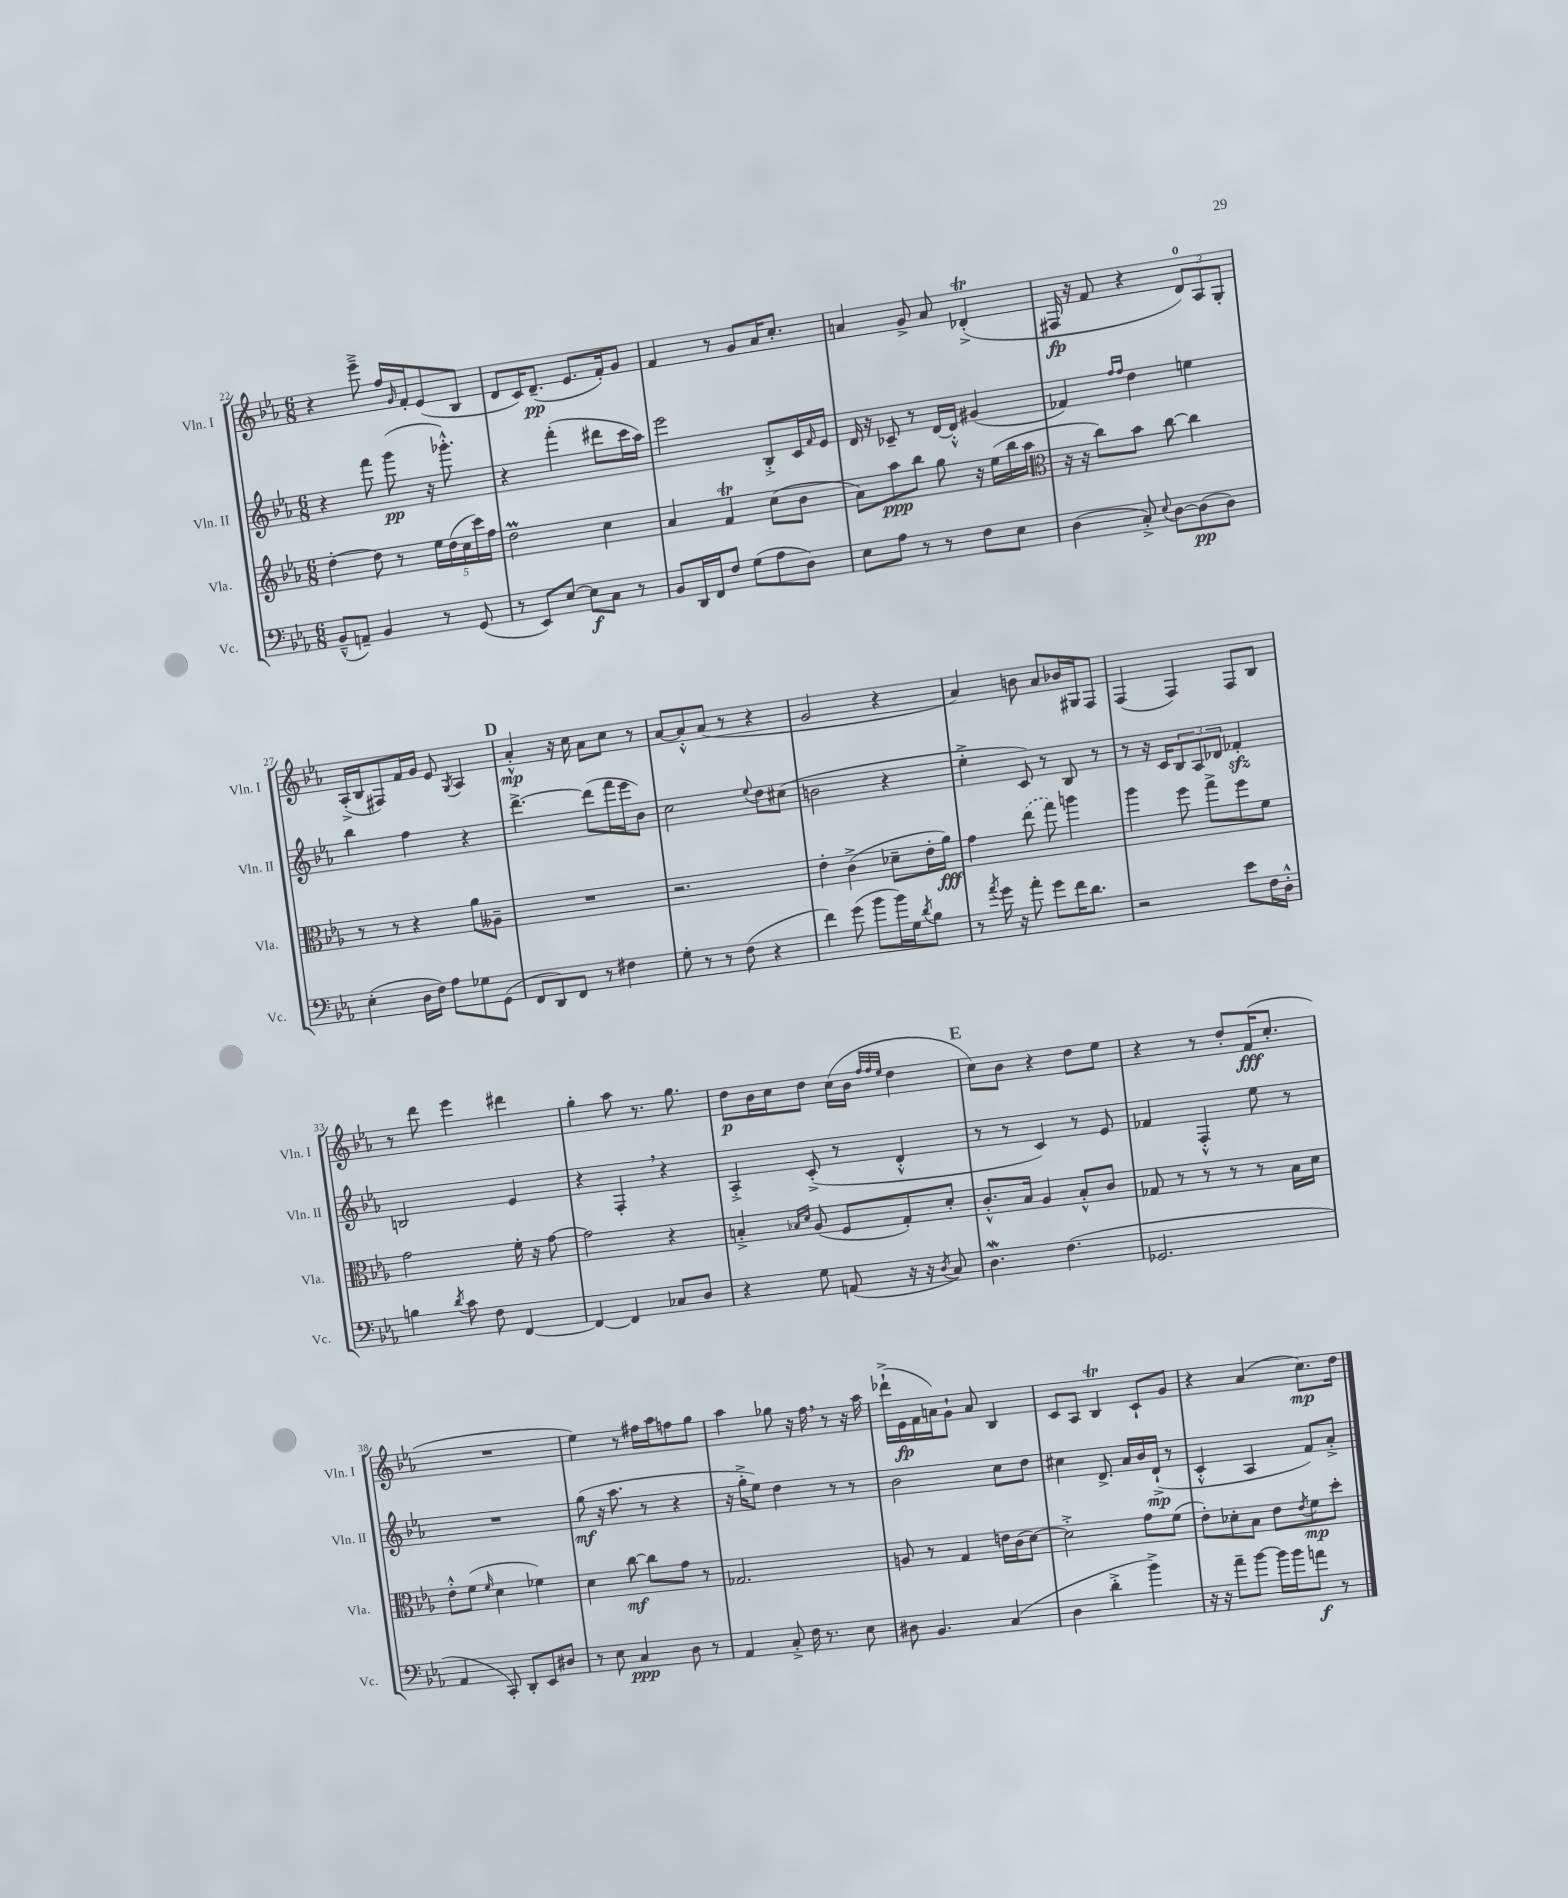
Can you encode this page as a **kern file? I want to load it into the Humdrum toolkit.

**kern	**kern	**kern	**kern
*staff4	*staff3	*staff2	*staff1
*clefF4	*clefG2	*clefG2	*clefG2
*k[b-e-a-]	*k[b-e-a-]	*k[b-e-a-]	*k[b-e-a-]
*M6/8	*M6/8	*M6/8	*M6/8
(8BB-~^^/L	[4dd'\	4r	4r
8AA~/J)	.	.	.
4BB-/	8dd\]	8fff\	8eee-~^\
.	8r	(8ggg\	16ff/LL
.	.	.	16qqg/
.	.	.	16f'/J
8r	20ee-\LL	16r	(8e-/
.	(20dd\	.	.
.	.	8.ggg-'^^\)	.
.	20cc\	.	.
(8GG/	.	.	8B-/J
.	20ccc\)	.	.
.	20ff\JJ	.	.
=	=	=	=
8r	2dd\	4r	8d/L
8EE-/L)	.	.	16c/K)
.	.	.	(8.d~/J
[8E-/J	.	(4fff'\	.
8E-\]L	.	.	8.e-/L
8C\J	4cc\	8ddd#\L	.
.	.	.	16f'/k)
8r	.	16ccc\L	8g/J
.	.	16aa-\JJ)	.
=	=	=	=
8BB-/L	4a-/	2eee-\	4f/
16DD/L	.	.	.
16FF/J	.	.	.
8F/J	4f/	.	8r
(8G\L	.	.	8g/L
8A-\	(8cc\L	8B-'^/L	16a-/K
.	.	.	8.cc'/J
8D\J)	8b-\J	16c/L	.
.	.	16qqf/	.
.	.	16e-/JJ	.
=	=	=	=
8E-\L	8a-\L)	16d/	4a/
.	.	16r	.
8A-\J	8aa-\	8c-~/	.
8r	8bb-\J	8r	8g^/
8r	8gg\	[16d/LL	8a/
.	.	16d'^^/]JJ	.
8F\L	16r	(4g#/	(4d-'^/
.	(16ee-\LL	.	.
8E-\J	16bb-\	.	.
.	16aa-\JJ	.	.
=	=	=	=
*	*clefC3	*	*
(4D\	16r	4f-/)	16F#/
.	16r	.	16r
.	8cc\L)	.	8f/
.	.	16qqff/LL	.
.	.	16qqff/JJ	.
8C'^/)	8b-\J	4dd\	4r
8qqE-/	.	.	.
[8D\L	[8cc\	.	.
(8D\]	4cc\]	4ee\	12d/L)
.	.	.	12A-/
8D\J)	.	.	.
.	.	.	12G'/J
=	=	=	=
(4E-'\	8r	4bb-\	(16A-'^/LL
.	.	.	16B-/J
.	8r	.	8F#/)
16D\LL	4r	4ff\	16f/L
16F\JJ)	.	.	16g/JJ
8A-\L	.	.	8e-/
.	.	.	8qG/
8G-\	8a-\L	4r	4A-/
(8GG\J	8A--~\J	.	.
=	=	=	=
8FF/L	2.r	[4.ddd^\	4a-'^^/
8DD/)	.	.	.
8FF/J	.	.	16r
.	.	.	16cc\
8r	.	(8ddd\]L	8a-\L
4F#\	.	16fff\L	8cc\J
.	.	16eee-\J	.
.	.	8b-\J)	8r
=	=	=	=
8G'\	2.r	2cc\	[8a-/L
8r	.	.	8a-'^^/]
8r	.	.	(8a-/J
(8F\	.	.	8r
.	.	8qqee-/	.
4r	.	8dd\L	4r
.	.	(8cc#\J	.
=	=	=	=
4f\)	4e-'\	2b\	2g/
(8g\	(4c^\	.	.
8b-\L	.	.	.
16b-\L)	8d-~\L	4r	4r
16G\J	.	.	.
8qd/	.	.	.
8B-\J	16e-'\L	.	.
.	16a-\JJ)	.	.
=	=	=	=
8r	4g\	4ee-'^\	4a-/)
8qa-/	.	.	.
16g\	.	.	.
16r	.	.	.
8a-'\	(8ee-\	8c/)	8b\
8g\L	8gg\)	8r	8a-/L
16f\K	4aa\	8B-/	16b-/L
8.d\J	.	.	16G#/J
.	.	8r	8F/J
=	=	=	=
2r	4aa-\	8r	(4F/
.	.	16r	.
.	.	16c/LK	.
.	8ff\	12B-/	4F/)
.	.	12A-/	.
.	8gg^\L	.	.
.	.	12d-/J	.
8e-\L	8ff\	4f-'/	8F/L
16F\L	8f\J	.	8B-/J
16D'^^\JJ	.	.	.
=	=	=	=
4B\	2g\	2B/	8r
.	.	.	8ddd\
8qd/	.	.	.
8c\	.	.	4eee-\
8F\	.	.	.
[4FF/	16f'\	4e-/	4ddd#\
.	16r	.	.
.	[8g\	.	.
=	=	=	=
4FF/_	2g\]	4r	4gg'\
4FF/]	.	4F'/	8aa-\
.	.	.	8.r
8C-/L	4r	4r	.
.	.	.	8.gg\
8D/J	.	.	.
=	=	=	=
4r	4B'^/	4A-'^/	8dd\L
.	.	.	16b-\L
.	.	.	16cc\J
.	16qqB-/LL	.	.
.	16qqd/JJ	.	.
8G\	(8A-/	(8c'^/	8dd\J
(8AA/	8F/L	8r	(16cc\LL
.	.	.	16b-\JJ
.	.	.	32qqff/LLL
.	.	.	32qqff/
.	.	.	32qqee-/JJJ
16r	8G'/)	4d'^^/	4dd\
16r	.	.	.
8qD/	.	.	.
8C/)	8d'/J	.	.
=	=	=	=
4.D\	8.c'^^/L	8r	8cc\L)
.	.	8r	8b-\J
.	16B-/Jk	.	.
.	4A-/	4c/)	4r
(4.F\	.	.	.
.	8B-'^^/L	8r	8dd\L
.	8c/J	8e-/	8ee-\J
=	=	=	=
2.GG-/	8G-/	4f-/	4r
.	8r	.	.
.	8r	4F'^^/	8r
.	8r	.	8dd'/L
.	8r	8ee-\	(16f/K
.	.	.	8.cc'/J
.	16B-\LL	8r	.
.	16d\JJ	.	.
=	=	=	=
4AA-/	8e-'^^\L	2.r	2.r
.	(8f\J	.	.
.	16qqf/	.	.
8CC'/)	4d\	.	.
8DD'/L	.	.	.
8EE-/	4f-\)	.	.
8D#/J	.	.	.
=	=	=	=
8r	4d\	(8gg\	4ee-\)
8E-\	.	16r	.
.	.	8.aa-\	.
4C/	[8cc\	.	8r
.	8cc\]L	8r	16ff#\LL
.	.	.	16aa-\J
8D\	8g\J	4r	8ff\
8r	8r	.	8gg\J
=	=	=	=
4AA-/	2.G-/	16r	4aa-\
.	.	16gg'^\LK	.
.	.	8ee-\J)	.
8C'^/	.	4dd\	8gg-\
16F\	.	.	16r
8.r	.	.	16ff\
.	.	8r	8r
8E-\	.	8r	16r
.	.	.	16aa-\
=	=	=	=
8D#\	8A/	2b-\	(16ddd-`^\LL
.	.	.	16e-\
4.BB-/	8r	.	16f\
.	.	.	16a\J)
.	4G/	.	8g`\J
.	.	.	8a/
(4C/	16e\LL	8cc\L	4B-/
.	(16c\J	.	.
.	[8d\J)	8dd\J	.
=	=	=	=
4D\	2d'^\]	4cc#\	8c/L
.	.	.	8A-/J
4d'^\	.	8.d^/	4B-/
.	.	16a-/LL	.
4b-^\)	8g\L	16b-/	8c`/L
.	.	(16d`^/JJ	.
.	(8f\J	8r	8g/J
=	=	=	=
16r	8e-'\L)	4c'^^/	4r
16r	.	.	.
8a-~\L	8d-'\	.	.
[8b-\J	8B-\J	4A-/	(4a-/
16b-\]LL	8e-\L	.	.
16b-\J	.	.	.
.	8qe-/	.	.
8a\J	8f\	8f/L)	8.cc\L)
8r	8dd'\J	8a-'^/J	.
.	.	.	16dd\Jk
==	==	==	==
*-	*-	*-	*-
